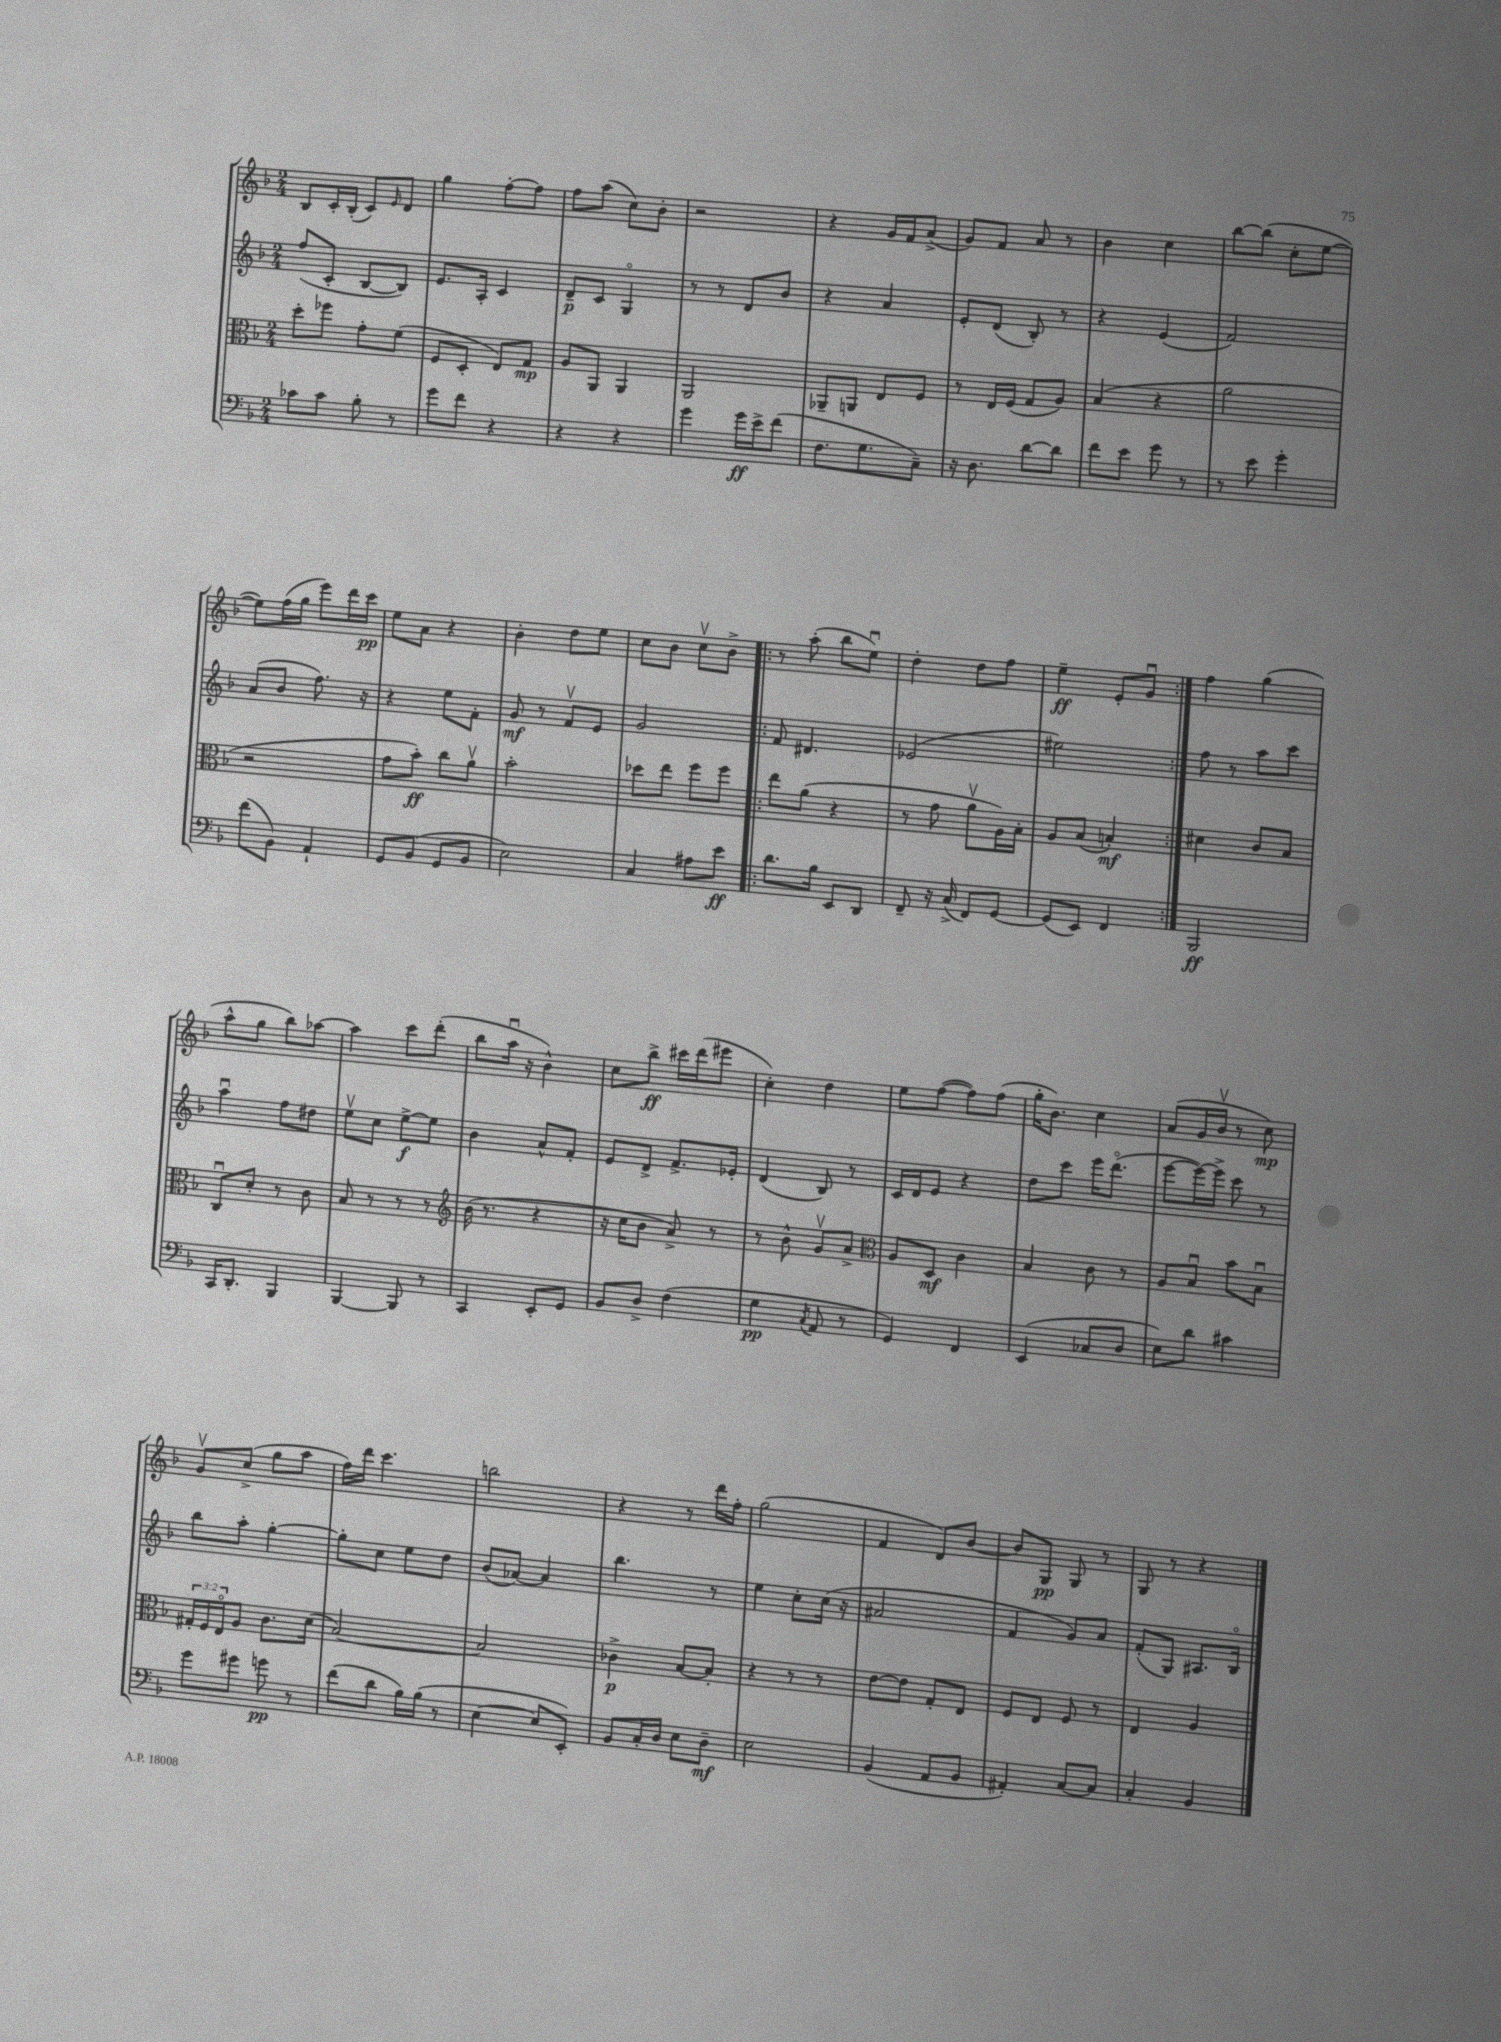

**kern	**kern	**kern	**kern
*staff4	*staff3	*staff2	*staff1
*clefF4	*clefC3	*clefG2	*clefG2
*k[b-]	*k[b-]	*k[b-]	*k[b-]
*M2/4	*M2/4	*M2/4	*M2/4
8c-\L	8dd'\L	(8ff/L	8B-/L
8c-\J	8ff-\J	8c'/J	16c'/L
.	.	.	(16B-'/JJ
8B-'\	8g'\L	[8B-/L	8c/L)
.	.	.	16qqe/
8r	(8f\J	8B-/]J)	8d/J
=	=	=	=
8g\L	8F/L	8.e/L	4gg\
8f\J	8D'/J	.	.
.	.	16A'/Jk	.
4r	8E/L)	4c/	[8ff'\L
.	8G/J	.	8ff\]J
=	=	=	=
4r	8A/L	8d~/L	8ff\L
.	8AA/J	8c/J	(8aa\J
4r	4AA/	4Go/	8cc\L)
.	.	.	8b-'\J
=	=	=	=
4g\	2AA/	8r	2r
.	.	8r	.
16g\LL	.	8d/L	.
16e^\J	.	.	.
(8f\J	.	8b-/J	.
=	=	=	=
8.F\L	8AA-~/L	4r	4r
.	8AA/J	.	.
8.G\	.	.	.
.	8E/L	4a/	16g/LL
.	.	.	16f/J
8C~\J)	8F/J	.	(8a^/J
=	=	=	=
16r	8r	8e'/L	8g/L)
8.D\	.	.	.
.	16E/LL	(8d/J	8f/J
.	(16F/JJ	.	.
[8d\L	8G/L	8B-'/)	8a/
8d\]J	8A/J)	8r	8r
=	=	=	=
8f\L	(4B-/	4r	4b-\
8e\J	.	.	.
8g\	4r	(4e/	4cc\
8r	.	.	.
=	=	=	=
8r	2a\	2f/)	[8bb-\L
8e\	.	.	(8bb-\]J
4g'\	.	.	8cc'\L
.	.	.	[8ee\J
=	=	=	=
(8f\L	2r	(8a/L	8ee\]L)
8BB-\J)	.	8b-/J	(16ff\L
.	.	.	16gg\JJ
4AA`/	.	8.ff\)	8eee\L)
.	.	.	16ddd\L
.	.	16r	16ccc\JJ
=	=	=	=
8GG/L	8g\L	4r	8ee\L
(8BB-/J	8b-'\J)	.	8a\J
8GG/L	8cc\L	8ee\L	4r
8BB-/J	8av\J	8f'\J	.
=	=	=	=
2E\)	2b-'\	8g/	4b-'\
.	.	8r	.
.	.	8fv/L	8dd\L
.	.	8e/J	8ee\J
=	=	=	=
4C/	8dd-\L	2g/	8cc\L
.	8ee\J	.	8b-\J
8A#\L	8ff\L	.	8ccv\L
8e\J	8ff\J	.	8b-^\J
=!|:	=!|:	=!|:	=!|:
8.d\L	8ee\L	8f/	8r
.	(8a\J	4.d#/	(8aa'\
16B-\Jk	.	.	.
8EE/L	4r	.	8bb-\L
8DD/J	.	.	8eeu\J)
=	=	=	=
8FF~/	8r	(2e-/	4dd'\
16r	8g\	.	.
(16C^/	.	.	.
8FF/L)	8av\L	.	8dd\L
[8GG/J	16A\L)	.	8ff\J
.	16B-'\JJ	.	.
=	=	=	=
(8GG/]L	8A/L	2ee#\)	4ee~\
8EE/J)	(8B-/J	.	.
4FF/	4B'/)	.	8e'/L
.	.	.	8gu/J
=:|!	=:|!	=:|!	=:|!
2BBB-/	4d#\	8ff\	4ff\
.	.	8r	.
.	8c/L	8aa\L	(4gg\
.	8B-/J	8ccc\J	.
=	=	=	=
16CC/LK	8Cu/L	4aau\	8aa^^\L
8.DD'/J	.	.	.
.	8d'/J	.	8gg\J
4BBB-/	8r	8ff\L	8bb-\L)
.	8c\	8dd#\J	[8aa-\J
=	=	=	=
[4BBB-/	8B-/	8eev\L	4aa-\]
.	8r	8cc\J	.
8BBB-/]	8r	[8ee^\L	8ccc\L
8r	8r	8ee\]J	(8ddd'\J
=	=	=	=
*	*clefG2	*	*
4CC/	(16b-\	4b-\	8bb-\L
.	8.r	.	.
.	.	.	16aau\Jk
.	.	.	16r
8EE'/L	4r	8a^^/L	4b-^^\)
8GG/J	.	8f'/J	.
=	=	=	=
8BB-/L	16r	8e/L	8cc\L
.	16cc\LK	.	.
8D^/J	8b-\J	8d^/J	8bb-^\J
(4F\	8a^/)	8.f^/L	16ccc#\LL
.	.	.	(16ddd\J
.	8r	.	8eee#\J
.	.	16e-'/Jk	.
=	=	=	=
4G\	8r	(4d/	4cc'\)
.	8b-^^\	.	.
8qC/	.	.	.
8AA/	8gv/L	8B-/)	4dd\
8r	8a^/J	8r	.
=	=	=	=
*	*clefC3	*	*
4GG/)	8A/L	16c/LL	8ee\L
.	.	16d/J	.
.	8D/J	8e/J	([8ff\J
4FF/	4c\	4r	8ff\]L)
.	.	.	(8ff\J
=	=	=	=
(4EE/	4B-/	8dd\L	16gg'\LK
.	.	.	8.b-\J)
.	.	8ccc\J	.
8C-/L	8c\	16eee\LK	4cc\
.	.	(8.dddo\J	.
8D/J	8r	.	.
=	=	=	=
8E\L)	8A/L	[8eee\L	(8a/L
8d\J	8B-u/J	16eee\_L)	16g/L
.	.	16eee^\]JJ	16b-v/JJ
4c#\	8b-\L	8ccc\	8r
.	8B-u\J	8r	8cc\)
=	=	=	=
8g\L	24G#'/LL	8bb-\L	8gv/L
.	24F/	.	.
.	24Eo/J	.	.
8g#\J	8A/J	8aa'\J	(8cc^/J
8g\	8.c\L	[4gg'\	8gg\L
8r	.	.	8aa\J
.	(16d\Jk	.	.
=	=	=	=
(8f\L	[2B-/)	8gg'\]L	16ff\LL)
.	.	.	16ddd\JJ
8d\J	.	8cc\J	4.ccc\
16B-\LL)	.	8ee\L	.
(16B-\JJ	.	.	.
8r	.	8dd\J	.
=	=	=	=
[4E\	2B-/]	(8b-/L	2bb\
.	.	[8a-/J)	.
8E/]L	.	4a-/]	.
8EE'/J)	.	.	.
=	=	=	=
8BB-/L	4c-^\	4.bb-\	4r
16C'/L	.	.	.
16D/JJ	.	.	.
8E\L	[8B-/L	.	8r
8D~\J	8B-'/]J	8r	16ddd\LL
.	.	.	16ff'\JJ
=	=	=	=
2E\	4r	4ee\	(2gg\
.	8r	8cc'\L	.
.	8r	(16cc\Jk	.
.	.	16r	.
=	=	=	=
(4BB-/	[8e\L	2a#/	4f/
.	8e\]J	.	.
8AA/L	8G'/L	.	8d/L)
8BB-/J	8E/J	.	[8b-/J
=	=	=	=
4AA#'/)	8F/L	4f/	8b-/]L
.	8E/J	.	8G/J
[8C/L	8F/	8g/L)	8G/
8C/]J	8r	8a/J	8r
=	=	=	=
4C'/	4E/	(8f'/L	8G/
.	.	8G/J)	8r
4BB-/	4A/	8.A#/L	4r
.	.	16B-o/Jk	.
==	==	==	==
*-	*-	*-	*-
